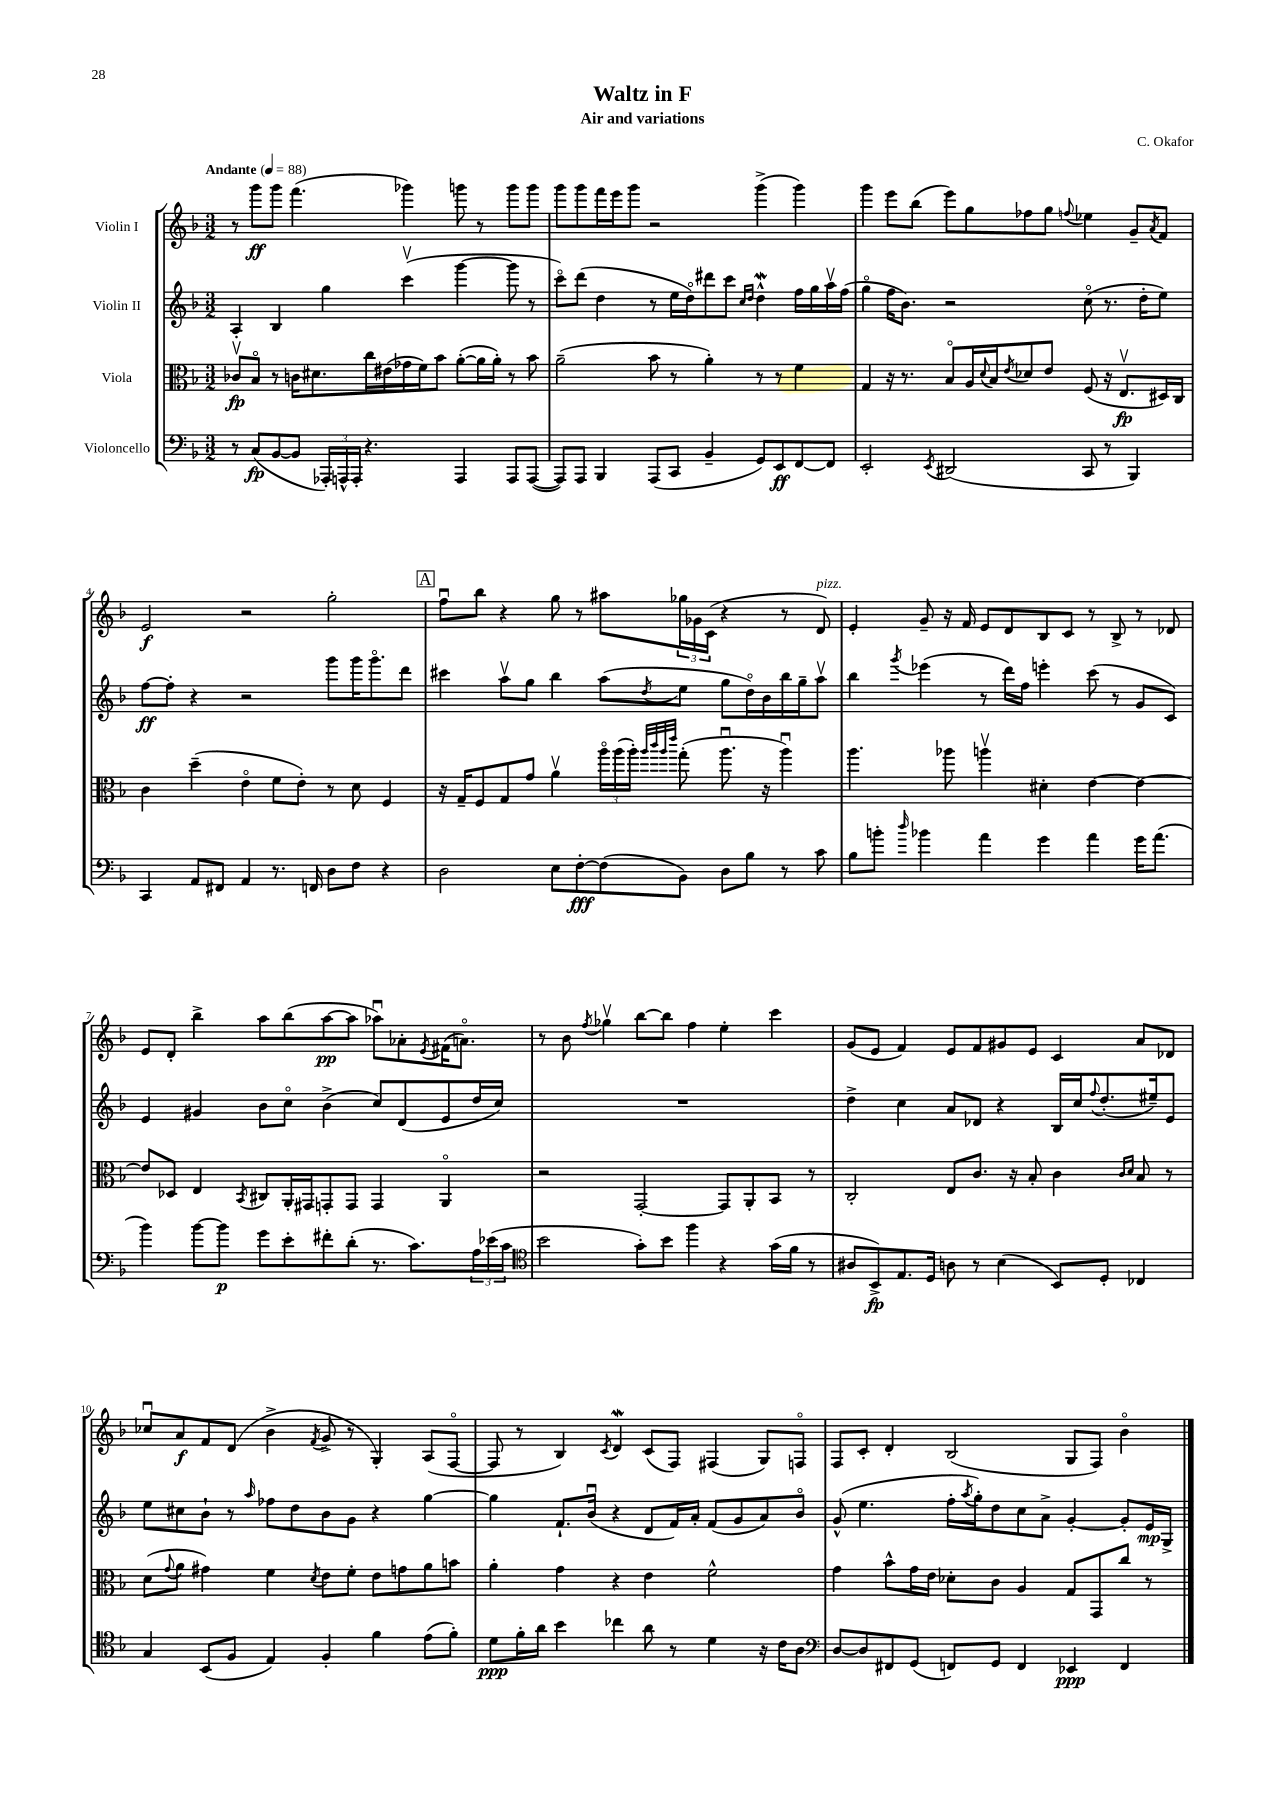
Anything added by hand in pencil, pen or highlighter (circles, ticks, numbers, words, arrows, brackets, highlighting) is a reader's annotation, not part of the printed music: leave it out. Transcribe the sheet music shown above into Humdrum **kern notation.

**kern	**dynam	**kern	**dynam	**kern	**dynam	**kern	**dynam
*part4	*part4	*part3	*part3	*part2	*part2	*part1	*part1
*staff4	*staff4	*staff3	*staff3	*staff2	*staff2	*staff1	*staff1
*I"Violoncello	*	*I"Viola	*	*I"Violin II	*	*I"Violin I	*
*clefF4	*	*clefC3	*	*clefG2	*	*clefG2	*
*k[b-]	*	*k[b-]	*	*k[b-]	*	*k[b-]	*
*M3/2	*	*M3/2	*	*M3/2	*	*M3/2	*
*MM88	*	*MM88	*	*MM88	*	*MM88	*
=1	=1	=1	=1	=1	=1	=1	=1
!	!	!	!	!	!	!LO:TX:a:B:t=Andante	!
8r	.	8c-Xv/L	fp	4A'/	.	8r	.
(8C/L	fp	8B-/J	.	.	.	8ggg\L	ff
[8BB-/	.	8r	.	4B-/	.	8ggg\J	.
8BB-/J]	.	16cn\KL	.	.	.	(4.fff\	.
.	.	8.d#X\	.	.	.	.	.
24AAA-X'/LL)	.	.	.	4gg\	.	.	.
24AAAn^^/	.	.	.	.	.	.	.
24AAA'/JJ	.	.	.	.	.	.	.
4.r	.	16cc\L	.	.	.	.	.
.	.	(16e#X\	.	.	.	.	.
.	.	16g-X\	.	(4cccv\	.	4ggg-X\)	.
.	.	16f\J)	.	.	.	.	.
.	.	8b-\J	.	.	.	.	.
4AAA/	.	([8a'\L	.	[4ggg\	.	8gggn\	.
.	.	16a\L]	.	.	.	8r	.
.	.	16a'\JJ)	.	.	.	.	.
8AAA/L	.	8r	.	8ggg\]	.	8ggg\L	.
([8AAA/J	.	8b-\	.	8r	.	8ggg\J	.
=2	=2	=2	=2	=2	=2	=2	=2
8AAA/L])	.	(2a~\	.	8ccc\L)	.	8ggg\L	.
8AAA/J	.	.	.	(8ddd\J	.	8ggg\	.
4BBB-/	.	.	.	4dd\	.	16fff\L	.
.	.	.	.	.	.	16eee\J	.
.	.	.	.	.	.	8ggg\J	.
(8AAA/L	.	8b-\	.	8r	.	2r	.
8CC/J	.	8r	.	16ee\LL	.	.	.
.	.	.	.	16dd\J)	.	.	.
4BB-~/	.	4a'\)	.	8ddd#X\	.	.	.
.	.	.	.	8ccc\J	.	.	.
.	.	.	.	16qqcc/LL	.	.	.
.	.	.	.	16qqdd/JJ	.	.	.
8GG/L)	.	8r	.	4ddW^^\	.	(4ggg^\	.
8EE/	ff	8r	.	.	.	.	.
[8FF/	.	4f\	.	16ff\LL	.	4ggg\)	.
.	.	.	.	16gg\	.	.	.
8FF/J]	.	.	.	16aav\	.	.	.
.	.	.	.	(16ff\JJ	.	.	.
=3	=3	=3	=3	=3	=3	=3	=3
2EE'/	.	4G/	.	4gg\	.	4ggg\	.
.	.	16r	.	16ff\KL	.	8eee\L	.
.	.	8.r	.	8.b-\J)	.	.	.
.	.	.	.	.	.	(8bb-\J	.
8qEE/	.	.	.	.	.	.	.
(2DD#X/	.	8B-/L	.	2r	.	8eee\L)	.
.	.	16A/L	.	.	.	8gg\	.
.	.	8qqd/	.	.	.	.	.
.	.	16B-/J	.	.	.	.	.
.	.	8qe/	.	.	.	.	.
.	.	8d-X/	.	.	.	8ff-X\	.
.	.	8e/J	.	.	.	8gg\J	.
.	.	.	.	.	.	8qqffn/	.
8CC/	.	(8F/	.	(8cc\	.	4ee-X\	.
8r	.	16r	.	8.r	.	.	.
.	.	8.Ev/L	fp	.	.	.	.
4BBB-/)	.	.	.	.	.	8g~/L	.
.	.	.	.	16dd'\KL	.	.	.
.	.	.	.	.	.	8qa/	.
.	.	16D#X/L)	.	8ee\J)	.	8f/J	.
.	.	16C/JJ	.	.	.	.	.
!!LO:LB:g=z
=4	=4	=4	=4	=4	=4	=4	=4
4CC/	.	4c\	.	[8ff\L	ff	2e/	f
.	.	.	.	8ff'\J]	.	.	.
8AA/L	.	(4dd~\	.	4r	.	.	.
8FF#X/J	.	.	.	.	.	.	.
4AA/	.	4e\	.	2r	.	2r	.
8.r	.	8f\L	.	.	.	.	.
.	.	8e'\J)	.	.	.	.	.
16FFn/	.	.	.	.	.	.	.
8D\L	.	8r	.	8ggg\L	.	2gg'\	.
8F\J	.	8d\	.	16ggg\K	.	.	.
.	.	.	.	8.ggg\	.	.	.
4r	.	4F/	.	.	.	.	.
.	.	.	.	8ddd\J	.	.	.
!!LO:REH:place=s1:t=A
=5	=5	=5	=5	=5	=5	=5	=5
2D\	.	16r	.	4ccc#X\	.	8ffu\L	.
.	.	16G~/KL	.	.	.	.	.
.	.	8F/	.	.	.	8bb-\J	.
.	.	8G/	.	8aav\L	.	4r	.
.	.	8g/J	.	8gg\J	.	.	.
8E\L	.	4av\	.	4bb-\	.	8gg\	.
[8F'\	fff	.	.	.	.	8r	.
(8F\]	.	24aa\LL	.	(8aa\L	.	8aa#X\L	.
.	.	(24aa\	.	.	.	.	.
.	.	24aa'\JJ)	.	.	.	.	.
.	.	32qqaa/LLL	.	.	.	.	.
.	.	32qqccc/	.	.	.	.	.
.	.	32qqaa/	.	.	.	.	.
.	.	32qqeee/JJJ	.	8qdd/	.	.	.
8BB-\J)	.	(8gg'\	.	8ee\J	.	24gg-X\L	.
.	.	.	.	.	.	24g-X\	.
.	.	.	.	.	.	(24c\JJ	.
8D\L	.	8.aau\	.	8gg\L	.	4r	.
8B-\J	.	.	.	16dd\L)	.	.	.
.	.	16r	.	16b-\	.	.	.
8r	.	4aau\)	.	16bb-\	.	8r	.
.	.	.	.	16gg~\J	.	.	.
!	!	!	!	!	!	!LO:TX:a:i:t=pizz.	!
8c\	.	.	.	8aav\J	.	8d/)	.
=6	=6	=6	=6	=6	=6	=6	=6
8B-\L	.	4.aa\	.	4bb-\	.	4e'/	.
8bn'\J	.	.	.	.	.	.	.
16qqdd/	.	.	.	8qggg/	.	.	.
4b-X\	.	.	.	(4eee-X\	.	8g~/	.
.	.	8aa-X\	.	.	.	16r	.
.	.	.	.	.	.	16f/	.
4a\	.	4aanv\	.	8r	.	8e/L	.
.	.	.	.	16ddd\LL)	.	8d/	.
.	.	.	.	16ff\JJ	.	.	.
4g\	.	4d#X'\	.	4eeen'\	.	8B-/	.
.	.	.	.	.	.	8c/J	.
4a\	.	[4e\	.	(8ccc\	.	8r	.
.	.	.	.	8r	.	8B-^/	.
16g\KL	.	4e\_	.	8g/L	.	8r	.
(8.a\J	.	.	.	.	.	.	.
.	.	.	.	8c/J)	.	8d-X/	.
!!LO:LB:g=z
=7	=7	=7	=7	=7	=7	=7	=7
4b-\)	.	8e/L]	.	4e/	.	8e/L	.
.	.	8D-X/J	.	.	.	8d'/J	.
[8b-\L	.	4E/	.	4g#X/	.	4bb-^\	.
8b-\J]	p	.	.	.	.	.	.
.	.	8qBB-/	.	.	.	.	.
8g\L	.	8C#X/L	.	8b-\L	.	8aa\L	.
8e'\	.	16AA'/L	.	8cc\J	.	(8bb-\	.
.	.	16GG#X/J	.	.	.	.	.
8f#X'\	.	8GGn'/	.	(4b-^\	.	[8aa\	pp
(8d'\J	.	8GG/J	.	.	.	8aa\J]	.
8.r	.	4GG/	.	8cc/L)	.	8aa-Xu\L)	.
.	.	.	.	(8d/	.	8a-X'\	.
8.c\L)	.	.	.	.	.	.	.
.	.	.	.	.	.	8qe/	.
.	.	4AA/	.	8e/	.	(16f#X\K	.
.	.	.	.	.	.	8.an\J)	.
24A\L	.	.	.	16dd/L	.	.	.
(24e-X\	.	.	.	.	.	.	.
.	.	.	.	16cc/JJ)	.	.	.
24c\JJ	.	.	.	.	.	.	.
=8	=8	=8	=8	=8	=8	=8	=8
*clefC4	*	*	*	*	*	*	*
2b-\	.	2r	.	1.r	.	8r	.
.	.	.	.	.	.	8b-\	.
.	.	.	.	.	.	8qff/	.
.	.	.	.	.	.	4gg-Xv\	.
8g'\L)	.	[2GG'/	.	.	.	[8bb-\L	.
8b-\J	.	.	.	.	.	8bb-\J]	.
4ff\	.	.	.	.	.	4ff\	.
4r	.	8GG/L]	.	.	.	4ee'\	.
.	.	8AA'/	.	.	.	.	.
(16g\LL	.	8BB-/J	.	.	.	4ccc\	.
16f\JJ	.	.	.	.	.	.	.
8r	.	8r	.	.	.	.	.
=9	=9	=9	=9	=9	=9	=9	=9
8A#X/L	.	2C'/	.	4dd^\	.	(8g/L	.
8BB-^/)	fp	.	.	.	.	8e/J	.
8.E/	.	.	.	4cc\	.	4f/)	.
16D/Jk	.	.	.	.	.	.	.
8An\	.	8E/L	.	8a/L	.	8e/L	.
8r	.	8.c/J	.	8d-X/J	.	8f/	.
(4B-\	.	.	.	4r	.	8g#X/	.
.	.	16r	.	.	.	.	.
.	.	8B-'/	.	.	.	8e/J	.
8BB-/L)	.	4c\	.	16B-/LL	.	4c/	.
.	.	.	.	16cc/J	.	.	.
.	.	.	.	8qqff/	.	.	.
8D'/J	.	.	.	(8.dd'/	.	.	.
.	.	16qqc/LL	.	.	.	.	.
.	.	16qqd/JJ	.	.	.	.	.
4C-X/	.	8B-/	.	.	.	8a/L	.
.	.	.	.	16ee#X~/k)	.	.	.
.	.	8r	.	8e/J	.	8d-X/J	.
!!LO:LB:g=z
=10	=10	=10	=10	=10	=10	=10	=10
4G/	.	(8d\L	.	8ee\L	.	8cc-Xu/L	.
.	.	8qqg/	.	.	.	.	.
.	.	8a\J	.	8cc#X\	.	8a/	f
(8BB-/L	.	4g#X\)	.	8b-`\J	.	8f/	.
8F/J	.	.	.	8r	.	(8d/J	.
.	.	.	.	16qqaa/	.	.	.
4E/)	.	4f\	.	8ff-X\L	.	4b-^\	.
.	.	.	.	8dd\	.	.	.
.	.	8qd/	.	.	.	8qf/	.
4F'/	.	8e\L	.	8b-\	.	8g^/	.
.	.	8f'\J	.	8g\J	.	8r	.
4f\	.	8e\L	.	4r	.	4G'/)	.
.	.	8gn\	.	.	.	.	.
(8e\L	.	8a\	.	[4gg\	.	(8A/L	.
8f'\J)	.	8bn\J	.	.	.	[8F/J	.
=11	=11	=11	=11	=11	=11	=11	=11
8d\L	ppp	4a'\	.	4gg\]	.	8F/]	.
16f'\L	.	.	.	.	.	8r	.
16a\JJ	.	.	.	.	.	.	.
4b-\	.	4g\	.	8.f`/L	.	4B-/)	.
.	.	.	.	(16b-u/Jk	.	.	.
.	.	.	.	.	.	8qc/	.
4cc-X\	.	4r	.	4r	.	4dW/	.
8a\	.	4e\	.	8d/L	.	(8c/L	.
8r	.	.	.	16f/L)	.	8F/J)	.
.	.	.	.	16a'/JJ	.	.	.
4d\	.	2f^^\	.	(8f/L	.	(4F#X/	.
.	.	.	.	8g/	.	.	.
16r	.	.	.	8a/)	.	8G/L)	.
16c\KL	.	.	.	.	.	.	.
8A\J	.	.	.	8b-/J	.	8Fn/J	.
=12	=12	=12	=12	=12	=12	=12	=12
*clefF4	*	*	*	*	*	*	*
[8D/L	.	4g\	.	(8g^^/	.	8F/L	.
8D/]	.	.	.	4.ee\	.	8c'/J	.
8FF#X/	.	8b-^^\L	.	.	.	4d'/	.
(8GG/J	.	16g\L	.	.	.	.	.
.	.	16e\JJ	.	.	.	.	.
8FFn/L)	.	8d-X'\L	.	16ff'\LL	.	(2B-/	.
.	.	.	.	8qaa/	.	.	.
.	.	.	.	16gg'\J)	.	.	.
8GG/J	.	8c\J	.	8dd\	.	.	.
4FF/	.	4A/	.	8cc\	.	.	.
.	.	.	.	8a^\J	.	.	.
4EE-X/	ppp	8G/L	.	[4g'/	.	8G/L	.
.	.	8GG/	.	.	.	8F/J)	.
4FF/	.	8cc/J	.	8g'/L]	.	4b-\	.
.	.	8r	.	16e/L	mp	.	.
.	.	.	.	16G^/JJ	.	.	.
==	==	==	==	==	==	==	==
*-	*-	*-	*-	*-	*-	*-	*-
